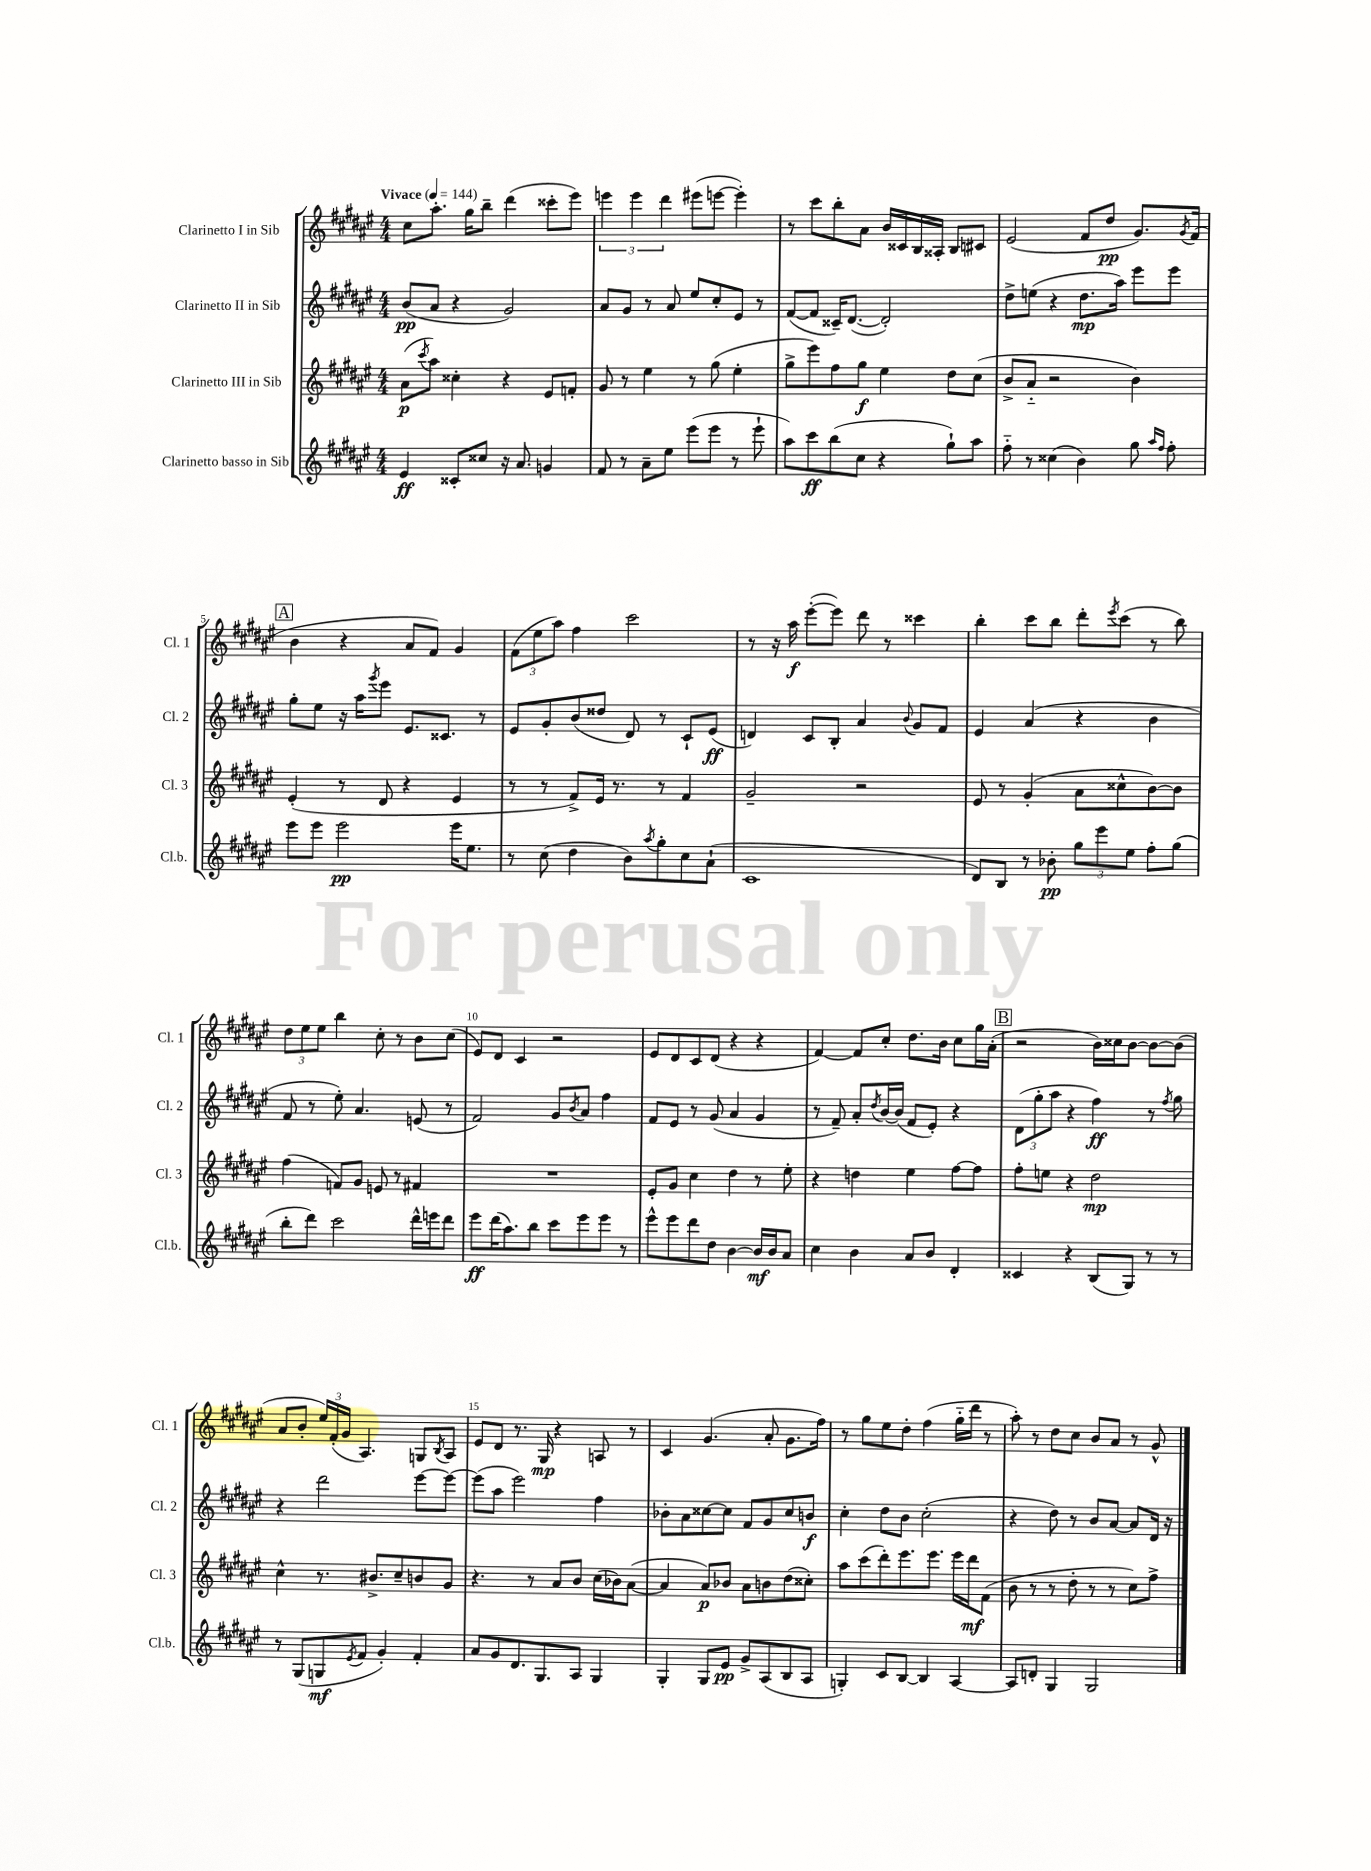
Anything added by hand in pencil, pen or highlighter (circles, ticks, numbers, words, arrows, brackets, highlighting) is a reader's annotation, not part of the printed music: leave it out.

**kern	**dynam	**kern	**dynam	**kern	**dynam	**kern	**dynam
*part4	*part4	*part3	*part3	*part2	*part2	*part1	*part1
*staff4	*staff4	*staff3	*staff3	*staff2	*staff2	*staff1	*staff1
*I"Clarinetto basso in Sib	*	*I"Clarinetto III in Sib	*	*I"Clarinetto II in Sib	*	*I"Clarinetto I in Sib	*
*I'Cl.b.	*	*I'Cl. 3	*	*I'Cl. 2	*	*I'Cl. 1	*
*clefG2	*	*clefG2	*	*clefG2	*	*clefG2	*
*k[f#c#g#d#a#e#]	*	*k[f#c#g#d#a#e#]	*	*k[f#c#g#d#a#e#]	*	*k[f#c#g#d#a#e#]	*
*M4/4	*	*M4/4	*	*M4/4	*	*M4/4	*
*MM144	*	*MM144	*	*MM144	*	*MM144	*
=1	=1	=1	=1	=1	=1	=1	=1
!	!	!	!	!	!	!LO:TX:a:B:t=Vivace	!
4e#/	ff	(8a#\L	p	(8b/L	pp	8cc#\L	.
.	.	8qccc#/	.	.	.	.	.
.	.	8aa#\J)	.	8a#/J	.	8.aa#'\J	.
8c##X'/L	.	4cc##X'\	.	4r	.	.	.
.	.	.	.	.	.	16gg#\KL	.
8cc##X/J	.	.	.	.	.	8bb~\J	.
16r	.	4r	.	2g#/)	.	(4ddd#\	.
8.a#/	.	.	.	.	.	.	.
4gn/	.	8e#/L	.	.	.	8ccc##X'\L	.
.	.	8fn'/J	.	.	.	8eee#\J)	.
=2	=2	=2	=2	=2	=2	=2	=2
8f#/	.	8g#/	.	8a#/L	.	6eeen\	.
8r	.	8r	.	8g#/J	.	.	.
.	.	.	.	.	.	6eee\	.
8a#~\L	.	4ee#\	.	8r	.	.	.
.	.	.	.	.	.	6ddd#\	.
8ee#\J	.	.	.	8a#/	.	.	.
(8eee#\L	.	8r	.	8ee#/L	.	(8eee#X\L	.
8eee#\J	.	(8gg#\	.	8cc#'/	.	[8eeen\J	.
8r	.	4ee#'\	.	8e#/J	.	4eee'\])	.
8eee#`\	.	.	.	8r	.	.	.
=3	=3	=3	=3	=3	=3	=3	=3
8aa#\L)	.	8gg#^\L	.	([8f#/L	.	8r	.
8ccc#\	ff	8eee#\)	.	8f#/J]	.	8ccc#\L	.
(8bb\	.	8ff#\	.	16c##X~/KL)	.	8bb'\	.
.	.	.	.	([8.d#/J	.	.	.
8cc#\J	.	8gg#\J	f	.	.	8a#\J	.
4r	.	4ee#\	.	2d#'/])	.	16b/LL	.
.	.	.	.	.	.	16c##X/	.
.	.	.	.	.	.	16B/	.
.	.	.	.	.	.	16A##X'/JJ	.
8gg#`\L)	.	8dd#\L	.	.	.	8B/L	.
8aa#\J	.	(8cc#\J	.	.	.	8c#X/J	.
=4	=4	=4	=4	=4	=4	=4	=4
8ff#\	.	8b^/L	.	8dd#^\L	.	(2e#/	.
8r	.	8a#/J	.	(8een\J	.	.	.
(4cc##X\	.	2r	.	4r	.	.	.
4b\)	.	.	.	8.dd#\L	mp	8f#/L	.
.	.	.	.	.	.	8dd#/J	pp
.	.	.	.	16aa#\Jk)	.	.	.
8gg#\	.	4b\)	.	8eee#\L	.	8.g#/L)	.
16qqaa#/LL	.	.	.	.	.	.	.
16qqff#/JJ	.	.	.	.	.	.	.
8ff#'\	.	.	.	8eee#\J	.	.	.
.	.	.	.	.	.	8qg#/	.
.	.	.	.	.	.	(16f#/Jk	.
!!LO:LB:g=z
!!LO:REH:place=s1:t=A
=5	=5	=5	=5	=5	=5	=5	=5
8eee#\L	.	(4e#'/	.	8gg#'\L	.	4b\	.
8eee#\J	.	.	.	8ee#\J	.	.	.
2eee#\	pp	8r	.	16r	.	4r	.
.	.	.	.	16aa#\KL	.	.	.
.	.	.	.	8qggg#/	.	.	.
.	.	8d#/	.	8eee#\J	.	.	.
.	.	4r	.	8.e#/L	.	8a#/L	.
.	.	.	.	.	.	8f#/J)	.
.	.	.	.	8.c##X/J	.	.	.
16eee#\KL	.	4e#/	.	.	.	4g#/	.
8.ee#\J	.	.	.	.	.	.	.
.	.	.	.	8r	.	.	.
=6	=6	=6	=6	=6	=6	=6	=6
8r	.	8r	.	8e#/L	.	(12f#\L	.
.	.	.	.	.	.	12ee#\	.
(8cc#\	.	8r	.	8g#'/	.	.	.
.	.	.	.	.	.	12aa#\J)	.
4dd#\	.	8f#^/L)	.	(8b/	.	4ff#\	.
.	.	16e#/Jk	.	8dd##X/J	.	.	.
.	.	8.r	.	.	.	.	.
8b\L)	.	.	.	8d#/)	.	2ccc#\	.
8qaa#/	.	.	.	.	.	.	.
8gg#'\	.	8r	.	8r	.	.	.
8cc#\	.	4f#/	.	8c#`/L	.	.	.
(8a#`\J	.	.	.	(8e#/J	ff	.	.
=7	=7	=7	=7	=7	=7	=7	=7
1c#	.	2g#~/	.	4dn/)	.	8r	.
.	.	.	.	.	.	16r	.
.	.	.	.	.	.	16aa#\	f
.	.	.	.	8c#/L	.	([8eee#'\L	.
.	.	.	.	8B'/J	.	8eee#\J])	.
.	.	2r	.	4a#/	.	8ddd#\	.
.	.	.	.	.	.	8r	.
.	.	.	.	8qqb/	.	.	.
.	.	.	.	8g#/L	.	4ccc##X\	.
.	.	.	.	8f#/J	.	.	.
=8	=8	=8	=8	=8	=8	=8	=8
8d#/L)	.	8e#/	.	4e#/	.	4bb'\	.
8B/J	.	8r	.	.	.	.	.
8r	.	(4g#'/	.	(4a#/	.	8ccc#\L	.
8b-X'\	pp	.	.	.	.	8bb\J	.
12gg#\L	.	8a#\L	.	4r	.	8ddd#'\L	.
12eee#\	.	.	.	.	.	.	.
.	.	.	.	.	.	8qeee#/	.
.	.	8cc##X^^\	.	.	.	(8ccc#\J	.
12ee#\J	.	.	.	.	.	.	.
8ff#'\L	.	[8b\)	.	4b\	.	8r	.
(8gg#\J	.	8b\J]	.	.	.	8bb\)	.
!!LO:LB:g=z
=9	=9	=9	=9	=9	=9	=9	=9
8bb'\L	.	(4ff#\	.	8f#/	.	12dd#\L	.
.	.	.	.	.	.	12ee#\	.
8ddd#\J)	.	.	.	8r	.	.	.
.	.	.	.	.	.	12ee#\J	.
2ccc#\	.	8fn/L)	.	8ee#'\)	.	4bb\	.
.	.	8g#/J	.	4.a#/	.	.	.
.	.	8en/	.	.	.	8cc#'\	.
.	.	8r	.	.	.	8r	.
16ddd#^^\LL	.	4f#X/	.	(8en/	.	8b\L	.
16eeen\J	.	.	.	.	.	.	.
8ddd#\J	.	.	.	8r	.	(8cc#\J	.
=10	=10	=10	=10	=10	=10	=10	=10
8eee#\L	ff	1r	.	2f#/)	.	8e#/L)	.
(16ddd#\K	.	.	.	.	.	8d#/J	.
8.aa#\)	.	.	.	.	.	.	.
.	.	.	.	.	.	4c#/	.
8bb\J	.	.	.	.	.	.	.
8ccc#\L	.	.	.	8g#/L	.	2r	.
.	.	.	.	8qb/	.	.	.
8eee#\	.	.	.	8a#/J	.	.	.
8eee#\J	.	.	.	4ff#\	.	.	.
8r	.	.	.	.	.	.	.
=11	=11	=11	=11	=11	=11	=11	=11
8eee#^^\L	.	8e#'/L	.	8f#/L	.	8e#/L	.
8eee#\	.	8g#/J	.	8e#/J	.	8d#/	.
8ddd#\	.	4cc#\	.	8r	.	8c#/	.
8dd#\J	.	.	.	(8g#/	.	(8d#/J	.
[4b\	.	4dd#\	.	4a#/	.	4r	.
16b/LL]	mf	8r	.	4g#/	.	4r	.
16b/J	.	.	.	.	.	.	.
8a#/J	.	8ee#'\	.	.	.	.	.
=12	=12	=12	=12	=12	=12	=12	=12
4cc#\	.	4r	.	8r	.	[4f#/)	.
.	.	.	.	8f#~/)	.	.	.
4b\	.	4ddn\	.	8a#'/L	.	8f#/L]	.
.	.	.	.	8qdd#/	.	.	.
.	.	.	.	[16b/L	.	8cc#'/J	.
.	.	.	.	(16b/JJ]	.	.	.
8a#/L	.	4ee#\	.	8f#/L	.	8.dd#\L	.
8b/J	.	.	.	8e#'/J)	.	.	.
.	.	.	.	.	.	16b\Jk	.
4d#'/	.	[8ff#\L	.	4r	.	8cc#\L	.
.	.	8ff#\J]	.	.	.	16gg#\L	.
.	.	.	.	.	.	(16a#'\JJ	.
!!LO:REH:place=s1:t=B
=13	=13	=13	=13	=13	=13	=13	=13
4c##X/	.	8ff#'\L	.	(12d#\L	.	2r	.
.	.	.	.	12gg#'\	.	.	.
.	.	8een\J	.	.	.	.	.
.	.	.	.	12aa#\J	.	.	.
4r	.	4r	.	4r	.	.	.
(8B/L	.	2dd#\	mp	4ff#\)	ff	16b\LL)	.
.	.	.	.	.	.	16cc##X\J	.
8G#/J)	.	.	.	.	.	[8b\J	.
8r	.	.	.	8r	.	8b\L_	.
.	.	.	.	8qff#/	.	.	.
8r	.	.	.	8gg#\	.	(8b\J]	.
!!LO:LB:g=z
=14	=14	=14	=14	=14	=14	=14	=14
8r	.	4cc#^^\	.	4r	.	8a#/L	.
(8G#/L	.	.	.	.	.	8b'/J	.
8Gn/	mf	8.r	.	2ddd#\	.	24ee#/LL)	.
.	.	.	.	.	.	(24f#'/	.
.	.	.	.	.	.	24g#/JJ	.
8qe#/	.	.	.	.	.	.	.
8f#/J	.	.	.	.	.	4.A#/)	.
.	.	8.b#X^/L	.	.	.	.	.
4g#'/)	.	.	.	.	.	.	.
.	.	8cc#~/	.	.	.	.	.
4f#'/	.	8bn/	.	[8eee#\L	.	8Gn/L	.
.	.	.	.	.	.	8qB/	.
.	.	8g#/J	.	8eee#\J_	.	8A#/J	.
=15	=15	=15	=15	=15	=15	=15	=15
8a#/L	.	4.r	.	(8eee#\L]	.	8e#/L	.
8g#/	.	.	.	8aa#\J	.	8d#/J	.
8.d#/	.	.	.	2eee#\)	.	8.r	.
.	.	8r	.	.	.	.	.
8.G#/	.	.	.	.	.	16G#/	mp
.	.	8a#/L	.	.	.	4r	.
8A#/J	.	8b/J	.	.	.	.	.
4G#/	.	(16cc#\LL	.	4ff#\	.	8An/	.
.	.	16b-X\J)	.	.	.	.	.
.	.	([8a#\J	.	.	.	8r	.
=16	=16	=16	=16	=16	=16	=16	=16
4G#'/	.	4a#/]	.	8b-X'\L	.	4c#/	.
.	.	.	.	8a#\	.	.	.
8G#/L	.	8a#/L)	p	[8cc##X\	.	(4.g#/	.
8e#/J	pp	8b-X/J	.	8cc##\J]	.	.	.
8g#^/L	.	8a#\L	.	8f#/L	.	.	.
(8A#/	.	8bn\	.	8g#/	.	8a#'/	.
8B/	.	(8dd#\	.	8cc##/	.	8.g#\L	.
8A#/J	.	8cc##X'\J)	.	8bn/J	f	.	.
.	.	.	.	.	.	16ff#\Jk)	.
=17	=17	=17	=17	=17	=17	=17	=17
4Gn'/)	.	8aa#\L	.	4cc#'\	.	8r	.
.	.	(8ccc#\	.	.	.	8gg#\L	.
8c#/L	.	8ddd#'\)	.	8dd#\L	.	8ee#\	.
[8B/J	.	8.eee#\	.	8b\J	.	8dd#'\J	.
4B/]	.	.	.	(2cc#'\	.	(4ff#\	.
.	.	8.eee#\J	.	.	.	.	.
[4A#/	.	16eee#\LL	.	.	.	16gg#\LL	.
.	.	16ddd#\J	mf	.	.	16ddd#\JJ	.
.	.	(8f#\J	.	.	.	8r	.
=18	=18	=18	=18	=18	=18	=18	=18
8A#/L]	.	8b\	.	4r	.	8aa#'\)	.
8dn'/J	.	8r	.	.	.	8r	.
4G#/	.	8r	.	8dd#\)	.	8dd#\L	.
.	.	8dd#'\	.	8r	.	8cc#\J	.
2G#/	.	8r	.	8b/L	.	8b/L	.
.	.	8r	.	[8a#/J	.	8a#/J	.
.	.	8cc#\L)	.	8a#/L]	.	8r	.
.	.	8ff#^\J	.	16d#/Jk	.	8g#^^/	.
.	.	.	.	16r	.	.	.
==	==	==	==	==	==	==	==
*-	*-	*-	*-	*-	*-	*-	*-
